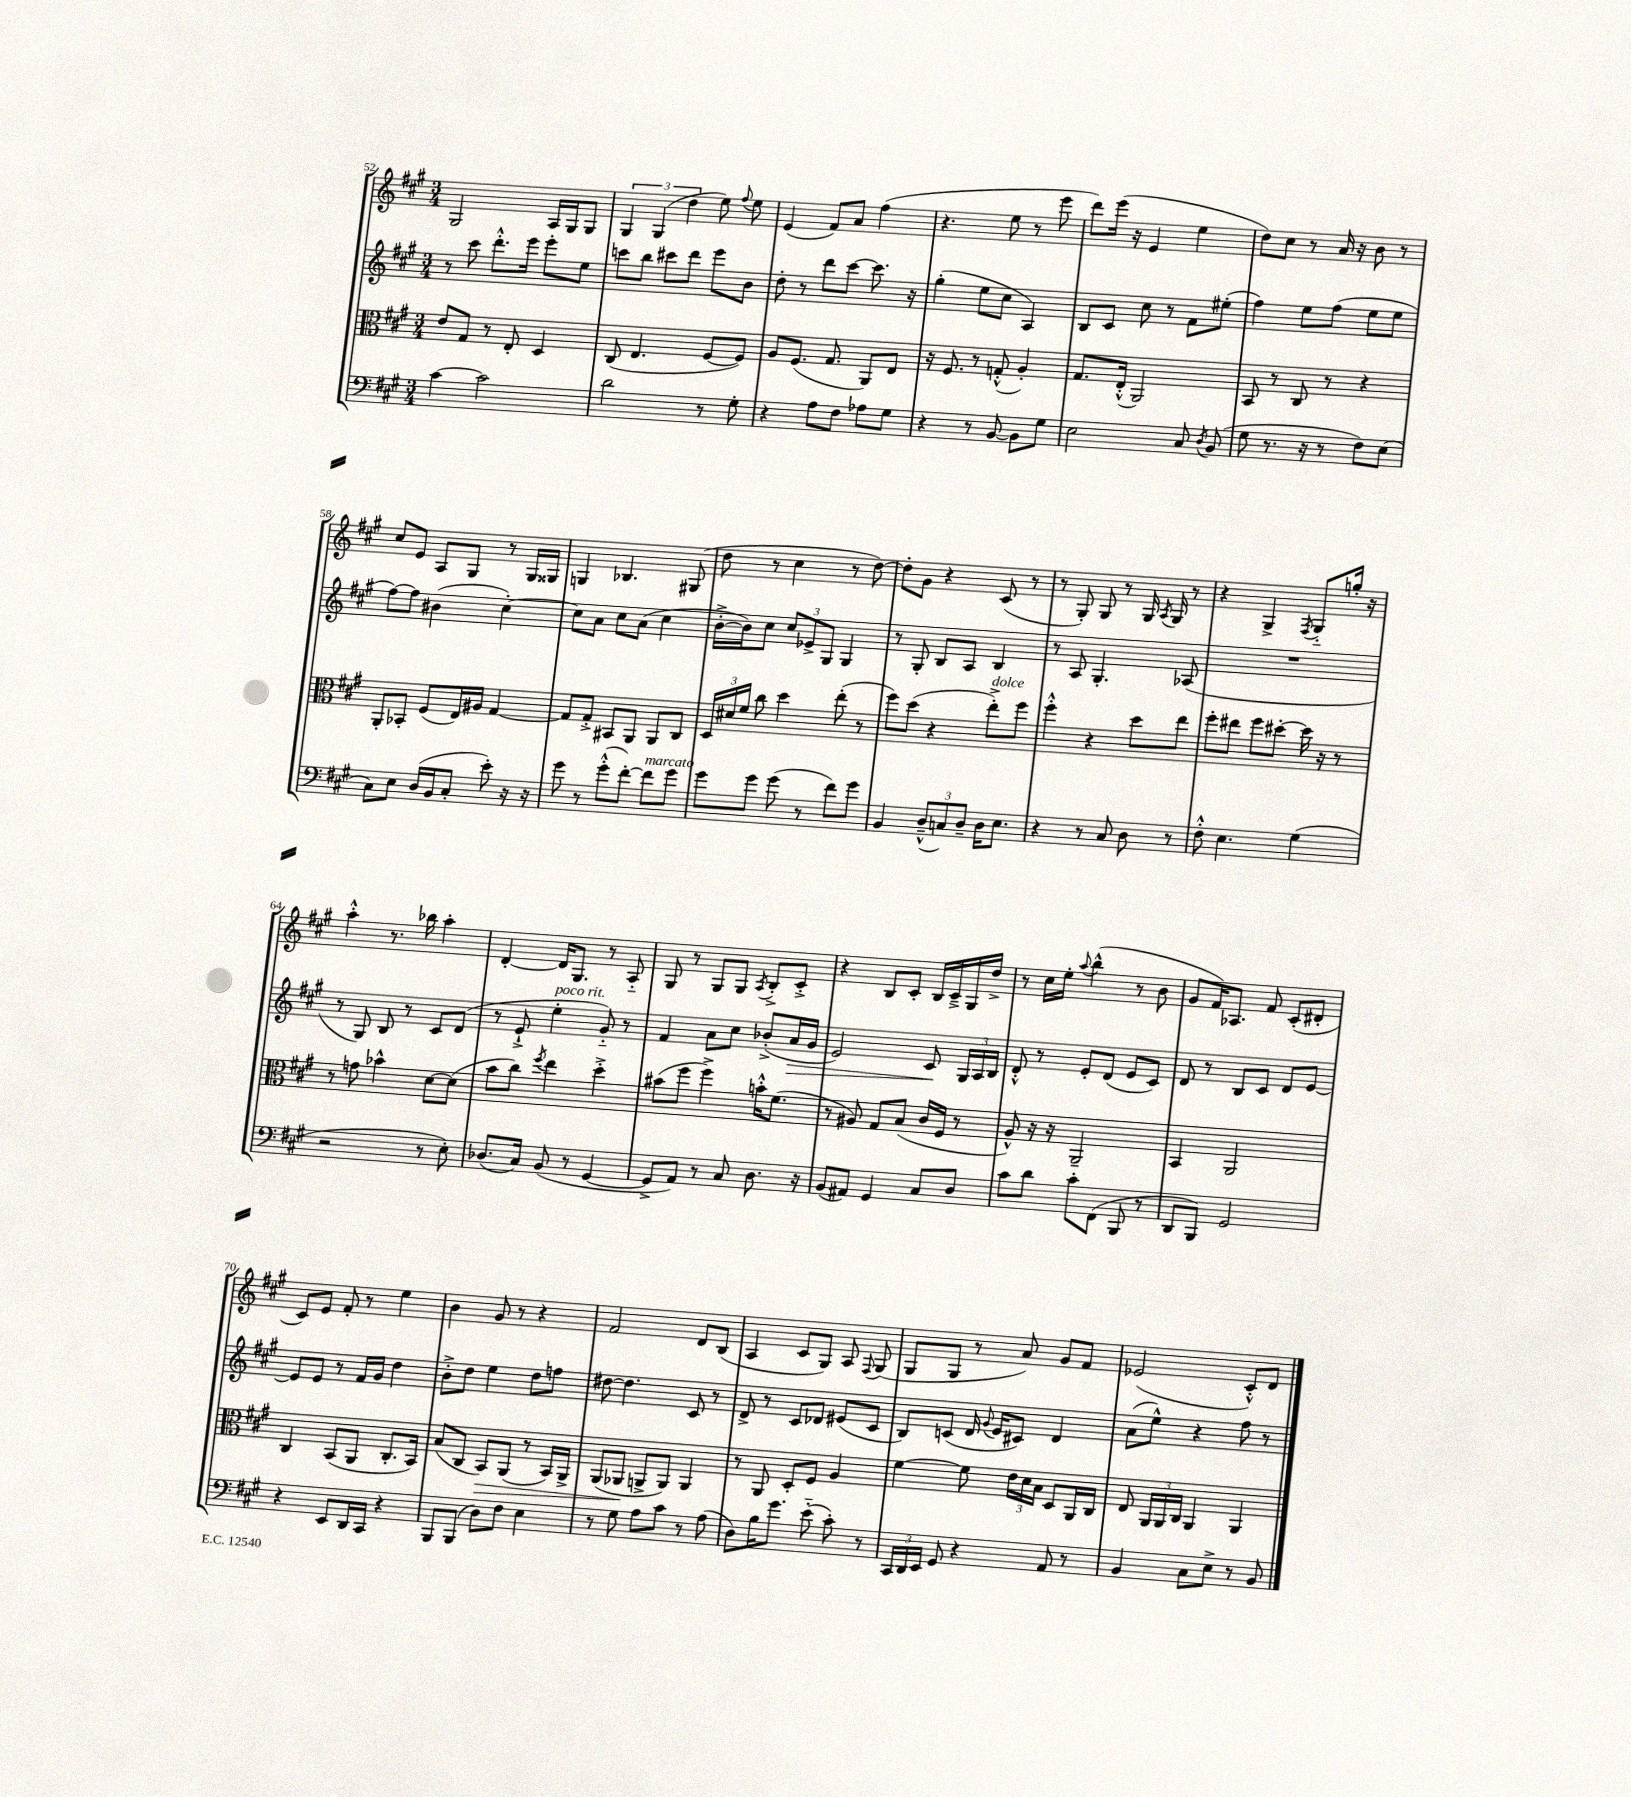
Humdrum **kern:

**kern	**kern	**kern	**kern
*staff4	*staff3	*staff2	*staff1
*clefF4	*clefC3	*clefG2	*clefG2
*k[f#c#g#]	*k[f#c#g#]	*k[f#c#g#]	*k[f#c#g#]
*M3/4	*M3/4	*M3/4	*M3/4
[4c#	8e	8r	2G#
.	8G#	8ccc#	.
2c#]	8r	8.ddd'^^	.
.	8E'	.	.
.	.	16eee	.
.	4D	8eee'	16A
.	.	.	16G#
.	.	8ee	8G#
=	=	=	=
2d	(8C#	8ccc	6G#
.	4.E	8bb	.
.	.	.	(6G#
.	.	8ccc#	.
.	.	.	6dd
.	.	8ddd	.
8r	[8F#	8eee	8ee)
.	.	.	8qqff#
8G#'	8F#])	8b	8ee
=	=	=	=
4r	8A	8dd'	(4e
.	(8.F#	8r	.
8A	.	8ddd	8f#)
.	8.G#	.	.
8F#	.	[8ccc#	8a
8A-	8AA)	8.ccc#]	(4ff#
8G#	8E	.	.
.	.	16r	.
=	=	=	=
4r	16r	(4gg#'	4.r
.	8.F#	.	.
8r	8r	8ee	.
[8BB	(8G'^^	8cc#	8ee
8BB]	4A')	4A)	8r
8G#	.	.	8eee
=	=	=	=
2E	8.G#	8B	8ddd)
.	.	8c#	(16eee
.	(16E'^^	.	16r
.	2AA)	8cc#	4e
.	.	8r	.
8C#	.	8f#	4ee
8qD	.	.	.
(8BB	.	(8ee#'	.
=	=	=	=
8G#	8BB	4ff#)	8dd)
8.r	8r	.	8cc#
.	8C#	8ee	8r
16r	.	.	.
8r	8r	(8ff#	16a
.	.	.	16r
8F#)	4r	8ee	8b
(8E	.	8ee	8r
=	=	=	=
8C#)	8AA'	[8ff#)	8cc#
8E	8BB-'	8ff#]	8e
(16D	(8F#	(4b#	8A
16BB	.	.	.
8C#'	16E)	.	8G#
.	16A#	.	.
8e')	[4G#	[4cc#')	8r
16r	.	.	16G#
16r	.	.	16G##
=	=	=	=
8g#	8G#]	8cc#]	4G
8r	8G#'^	8a	.
(8g#'^^	8BB#	8cc#	4.B-
[8f#')	8AA	(8a	.
8f#]	8AA	4cc#	.
8g#	8C#	.	(8G#
=	=	=	=
8g#	24D	[16b'^	8dd
.	24d#	.	.
.	.	16b])	.
.	24f#	.	.
8g#	8cc#	8cc#	8r
(8g#	4dd	12cc#	4cc#
.	.	12e-^	.
8r	.	.	.
.	.	12G#	.
8f#)	(8ee'	4G#	8r
8g#	8r	.	[8dd)
=	=	=	=
4BB	8ff#)	8r	8dd']
.	(8dd	8G#'	8g#
(12D~^^	4r	8B	4r
12C)	.	.	.
.	.	8A	.
12D~	.	.	.
16D	8ee'^)	4B	(8c#
8.E	.	.	.
.	8ff#	.	8r
=	=	=	=
4r	4ff#'^^	8r	8r
.	.	8A	8G#')
8r	4r	4.G#'	8G#
8C#	.	.	8r
8D	8dd	.	16G#
.	.	.	8qA
.	.	.	16G#
8r	8ee	(8A-	8r
=	=	=	=
8F#'^^	8ff#'	2.r	4r
4.E	8ee#	.	.
.	8ff#	.	4G#^
.	[8dd#'	.	.
.	.	.	8qF#
(4G#	16dd#]	.	8G#'~
.	16r	.	.
.	8r	.	16gg'
.	.	.	16r
=	=	=	=
2r	8r	8r	4aa'^^
.	8g	8G#)	.
.	4b-^^	8B	8.r
.	.	8r	.
.	.	.	16bb-
8r	[8d	8c#	4aa'
8E')	(8d]	(8d	.
=	=	=	=
(8.D-	8b	8r	[4d'
.	8cc#)	8e`^	.
16C#)	.	.	.
.	8qff#	.	.
(8BB	4ee	4ee'	16d]
.	.	.	8.G#
8r	.	.	.
[4GG#	4dd'^	8g#'~)	8r
.	.	8r	8A'~
=	=	=	=
8GG#^]	(8b#	4f#	8G#
8AA)	8ff#	.	8r
8r	4ff#^)	8a	8G#
8C#	.	8cc#	8G#
.	.	.	8qA
8.D	16b'^^	(8b-'^	8B'^
.	(8.f#	.	.
.	.	16a	8c#'^
16r	.	16g#	.
=	=	=	=
(8BB	8r	2e)	4r
8AA#)	8A#)	.	.
4GG#	8G#	.	8B
.	(8B	.	8c#'
8C#	16c#	8c#	16B
.	16F#	.	16c#~^
8D	8r	24G#	16G#
.	.	24A	.
.	.	.	16dd^
.	.	24B	.
=	=	=	=
8c#	8A^^)	8d'^^	8r
8d	16r	8r	16cc#
.	16r	.	16ee'
.	.	.	8qqaa
8c#'	2AA~	8e'	(4bb^^
(8FF#	.	(8d	.
8BBB	.	8e	8r
8r	.	8c#)	8b
=	=	=	=
8DD	4BB	8d	8g#
8BBB)	.	8r	16f#)
.	.	.	8.A-
2GG#	2AA	8B	.
.	.	8c#	8f#
.	.	8d	(8c#'
.	.	[8e	8d#'
=	=	=	=
4r	4C#	8e]	8c#)
.	.	8e	8e
8EE	(8BB	8r	8f#'
16DD	8AA	16f#	8r
16CC#	.	16g#	.
4r	8.C#'	4dd	4ee
.	16BB)	.	.
=	=	=	=
8BBB	(8B	8b'^	4b
(8BBB	8C#	8dd	.
8D)	8BB)	4ee	8g#
8F#	(8AA	.	8r
4E	8r	8dd	4r
.	16BB)	8ff	.
.	16AA^	.	.
=	=	=	=
8r	(8AA	[8dd#	2f#
8G#	8AA-	4.dd#]	.
8A	8AA^	.	.
8c#	8AA)	.	.
8r	4AA	8c#	8d
(8A	.	8r	(8B
=	=	=	=
8D)	8r	8d^	4A
16B	8AA	8r	.
8.g#	.	.	.
.	8D'	8c#	8c#
(8e'~	8F#	8d-	8G#)
8c#')	4A	(8e#	8A
.	.	.	8qqF#
8r	.	8c#	(8G#
=	=	=	=
24CC#	[4f#	8B)	8G#
24DD	.	.	.
24EE	.	.	.
8GG#	.	(8c	8G#
4r	8f#]	16d	8r
.	.	8qqg#	.
.	.	16e	.
.	24e	8c#)	8a)
.	24d	.	.
.	24B	.	.
8AA	8D	4d	8g#
8r	16AA	.	8f#
.	16C#	.	.
=	=	=	=
4BB	8E	(8a	(2e-
.	24AA	8ee^^)	.
.	24AA	.	.
.	24C#	.	.
8C#	4AA	4r	.
8E^	.	.	.
8r	4AA	8ff#	8c#'^^)
8BB	.	8r	8d
==	==	==	==
*-	*-	*-	*-
